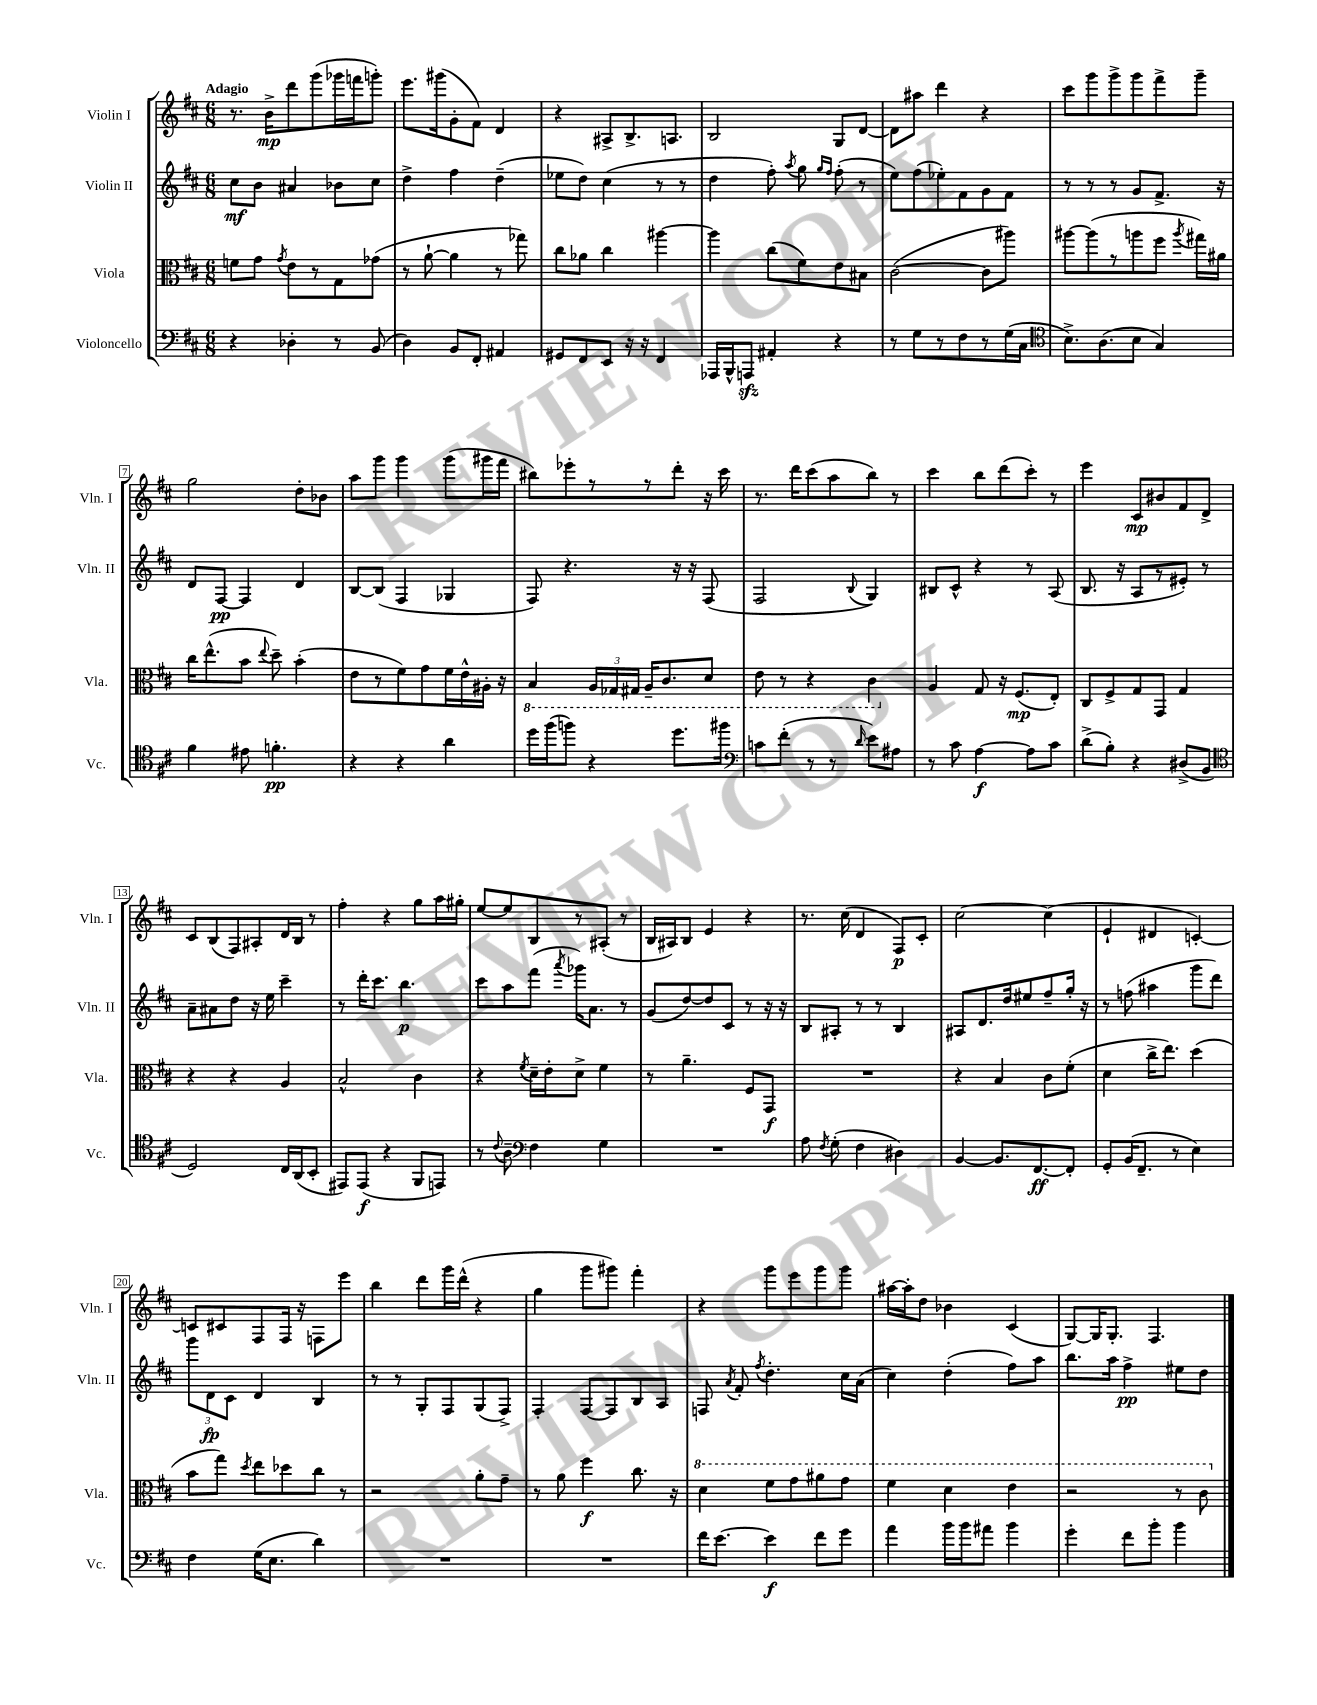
<<
\new StaffGroup <<
\new Staff = "s0" \with { instrumentName = "Violin I" shortInstrumentName = "Vln. I" } {
    \clef treble \key d \major \numericTimeSignature \time 6/8 \tempo "Adagio"
    \autoBeamOff r8. b'16[->\mp d'''8 g'''8( ges'''16 f'''16 g'''8]-.) |
    e'''8.[ gis'''16( g'8-. fis'8]) d'4 |
    r4 ais8[-> b8.-> a8.] |
    b2 g8[ d'8]~ |
    d'8[ ais''8] d'''4 r4 |
    cis'''8[ g'''8 g'''8-> g'''8 fis'''8-> g'''8]-- |
    g''2 d''8[-. bes'8] |
    a''8[ g'''8] g'''4 g'''8[( gis'''16 fis'''16] |
    bis''8[) ees'''8-. r8 r8 d'''8]-. r16 cis'''16 |
    r8. d'''16[ cis'''8( a''8 b''8]) r8 |
    cis'''4 b''8[ d'''8( cis'''8]-.) r8 |
    e'''4 cis'8[\mp bis'8 fis'8 d'8]-> |
    cis'8[ b8( fis8) ais8-. d'16 b16] r8 |
    fis''4-. r4 g''8[ a''16 gis''16]-. |
    e''8[~ e''8 b8 r8 ais8]-.( r8 |
    b16[ ais16) b8] e'4 r4 |
    r8. cis''16( d'4 fis8[\p) cis'8]-. |
    cis''2~ cis''4( |
    e'4-! dis'4 c'4~-.) |
    c'8[ cis'8 fis8 fis16] r16 f8[ e'''8] |
    b''4 d'''8[ g'''16 d'''16]-^( r4 |
    g''4 g'''8[ gis'''8]) fis'''4-. |
    r4 g'''8[ e'''8 g'''8 g'''8] |
    ais''16[~ ais''16-. d''8] bes'4 cis'4( |
    g8[~) g16 g8.]-. fis4. \bar "|." |
}
\new Staff = "s1" \with { instrumentName = "Violin II" shortInstrumentName = "Vln. II" } {
    \clef treble \key d \major \numericTimeSignature \time 6/8
    \autoBeamOff cis''8[\mf b'8] ais'4 bes'8[ cis''8] |
    d''4-> fis''4 d''4--( |
    ees''8[ d''8]) cis''4( r8 r8 |
    d''4 fis''8-.) \acciaccatura { a''8 } g''8 \grace { g''16[ fis''16] } fis''8-.( r8 |
    e''8[) fis''8( ees''8-.) fis'8 g'8 fis'8] |
    r8 r8 r8 g'8[ fis'8.]-> r16 |
    d'8[ fis8]~\pp fis4 d'4 |
    b8[~ b8]( fis4 ges4 |
    fis8) r4. r16 r16 fis8( |
    fis2 \appoggiatura { b8 } g4) |
    bis8[ cis'8]-^ r4 r8 a8( |
    b8. r16 a8[ r8 eis'8]-.) r8 |
    a'8[-- ais'8 d''8] r16 e''16 cis'''4-- |
    r8 d'''16[-. cis'''8.] b''4.\p |
    cis'''8[ a''8 fis'''8]( \acciaccatura { a'''8 } ges'''16[) a'8.] r8 |
    g'8[( d''8~) d''8 cis'8] r8 r16 r16 |
    b8[ ais8]-. r8 r8 b4 |
    ais8[ d'8. d''16 eis''8 fis''8-- g''16]-. r16 |
    r8 f''8( ais''4 g'''8[ d'''8]) |
    \tuplet 3/2 { g'''8[ d'8\fp cis'8] } d'4 b4 |
    r8 r8 g8[-. fis8 g8( fis8]->) |
    fis4-. fis8[~ fis8 b8 a8] |
    f8 \acciaccatura { a'8 } fis'8-. \acciaccatura { fis''8 } d''4.-. cis''16[ a'16]( |
    cis''4) d''4-.( fis''8[) a''8] |
    b''8.[ a''16] fis''4->\pp eis''8[ d''8] \bar "|." |
}
\new Staff = "s2" \with { instrumentName = "Viola" shortInstrumentName = "Vla." } {
    \clef alto \key d \major \numericTimeSignature \time 6/8
    \autoBeamOff f'8[ g'8] \acciaccatura { g'8 } e'8[ r8 g8 ges'8]( |
    r8 a'8~-! a'4 r8 ges''8) |
    cis''8[ aes'8] cis''4 ais''4~ |
    ais''4 cis''8[( fis'8) e'8 bis8] |
    cis'2~( cis'8[ ais''8]) |
    ais''8[~ ais''8( r8 a''8 fis''8] \acciaccatura { a''8 } gis''16[) ais'16] |
    cis''16[ e''8.-^( b'8] \appoggiatura { e''8 } d''8--) b'4-.( |
    e'8[ r8 fis'8) g'8 fis'16 e'16-^ ais16]-. r16 |
    \ottava #-1 b,4 \tuplet 3/2 { a,16[ ges,16 gis,16] } a,16[-- cis8. d8] |
    e8 r8 r4 cis4 \ottava #0 |
    a4 g8 r16 fis8.[\mp( e8]-.) |
    cis8[ fis8-> g8 g,8] g4 |
    r4 r4 a4 |
    b2-^ cis'4 |
    r4 \acciaccatura { fis'8 } d'16[-- e'16-. d'8]-> fis'4 |
    r8 a'4.-- fis8[ g,8]\f |
    R2. |
    r4 b4 cis'8[ fis'8]-.( |
    d'4 cis''16[-> e''8.]) d''4( |
    b'8[ g''8]) \acciaccatura { d''8 } e''8[ des''8 cis''8] r8 |
    r2 a'8[-. g'8]-- |
    r8 a'8 fis''4\f cis''8. r16 |
    \ottava #1 d''4 fis''8[ g''8 ais''8 g''8] |
    fis''4 d''4 e''4 |
    r2 r8 cis''8 \ottava #0 \bar "|." |
}
\new Staff = "s3" \with { instrumentName = "Violoncello" shortInstrumentName = "Vc." } {
    \clef bass \key d \major \numericTimeSignature \time 6/8
    \autoBeamOff r4 des4-. r8 b,8( |
    d4) b,8[ fis,8]-. ais,4 |
    gis,8[ fis,8 e,8] r16 r16 fis,4 |
    aes,,16[ b,,16-^ a,,8]\sfz ais,4-. r4 |
    r8 g8[ r8 fis8 r8 g16( cis16] |
    \clef tenor b8.[->) a8.( b8] g4) |
    fis'4 eis'8 f'4.-.\pp |
    r4 r4 a'4 |
    d''16[ fis''16( f''8]) r4 d''8.[ fis''16] |
    \clef bass c'8[ fis'8]-.( r8 r8 \grace { d'16 } e'8[) ais8] |
    r8 cis'8 a4~\f a8[ cis'8] |
    d'8[->( b8]-.) r4 dis8[->( b,8] |
    \clef tenor d2) cis16[ a,16( b,8]-. |
    eis,8[) eis,8]\f( r4 fis,8[ e,8]) |
    r8 \appoggiatura { cis'8 } a8-- \clef bass fis4 g4 |
    R2. |
    a8 \acciaccatura { fis8 } g8-.( fis4 dis4) |
    b,4~ b,8.[ fis,8.~\ff fis,8]-. |
    g,8[-. b,16( fis,8.]-- r8 e4) |
    fis4 g16[( e8.] d'4) |
    R2. |
    R2. |
    fis'16[ e'8.]~ e'4\f fis'8[ g'8] |
    a'4 b'16[ b'16 ais'8] b'4 |
    g'4-. fis'8[ b'8]-. b'4 \bar "|." |
}
>>
>>
\layout { \context { \Score \override BarNumber.stencil = #(make-stencil-boxer 0.1 0.3 ly:text-interface::print) } }
